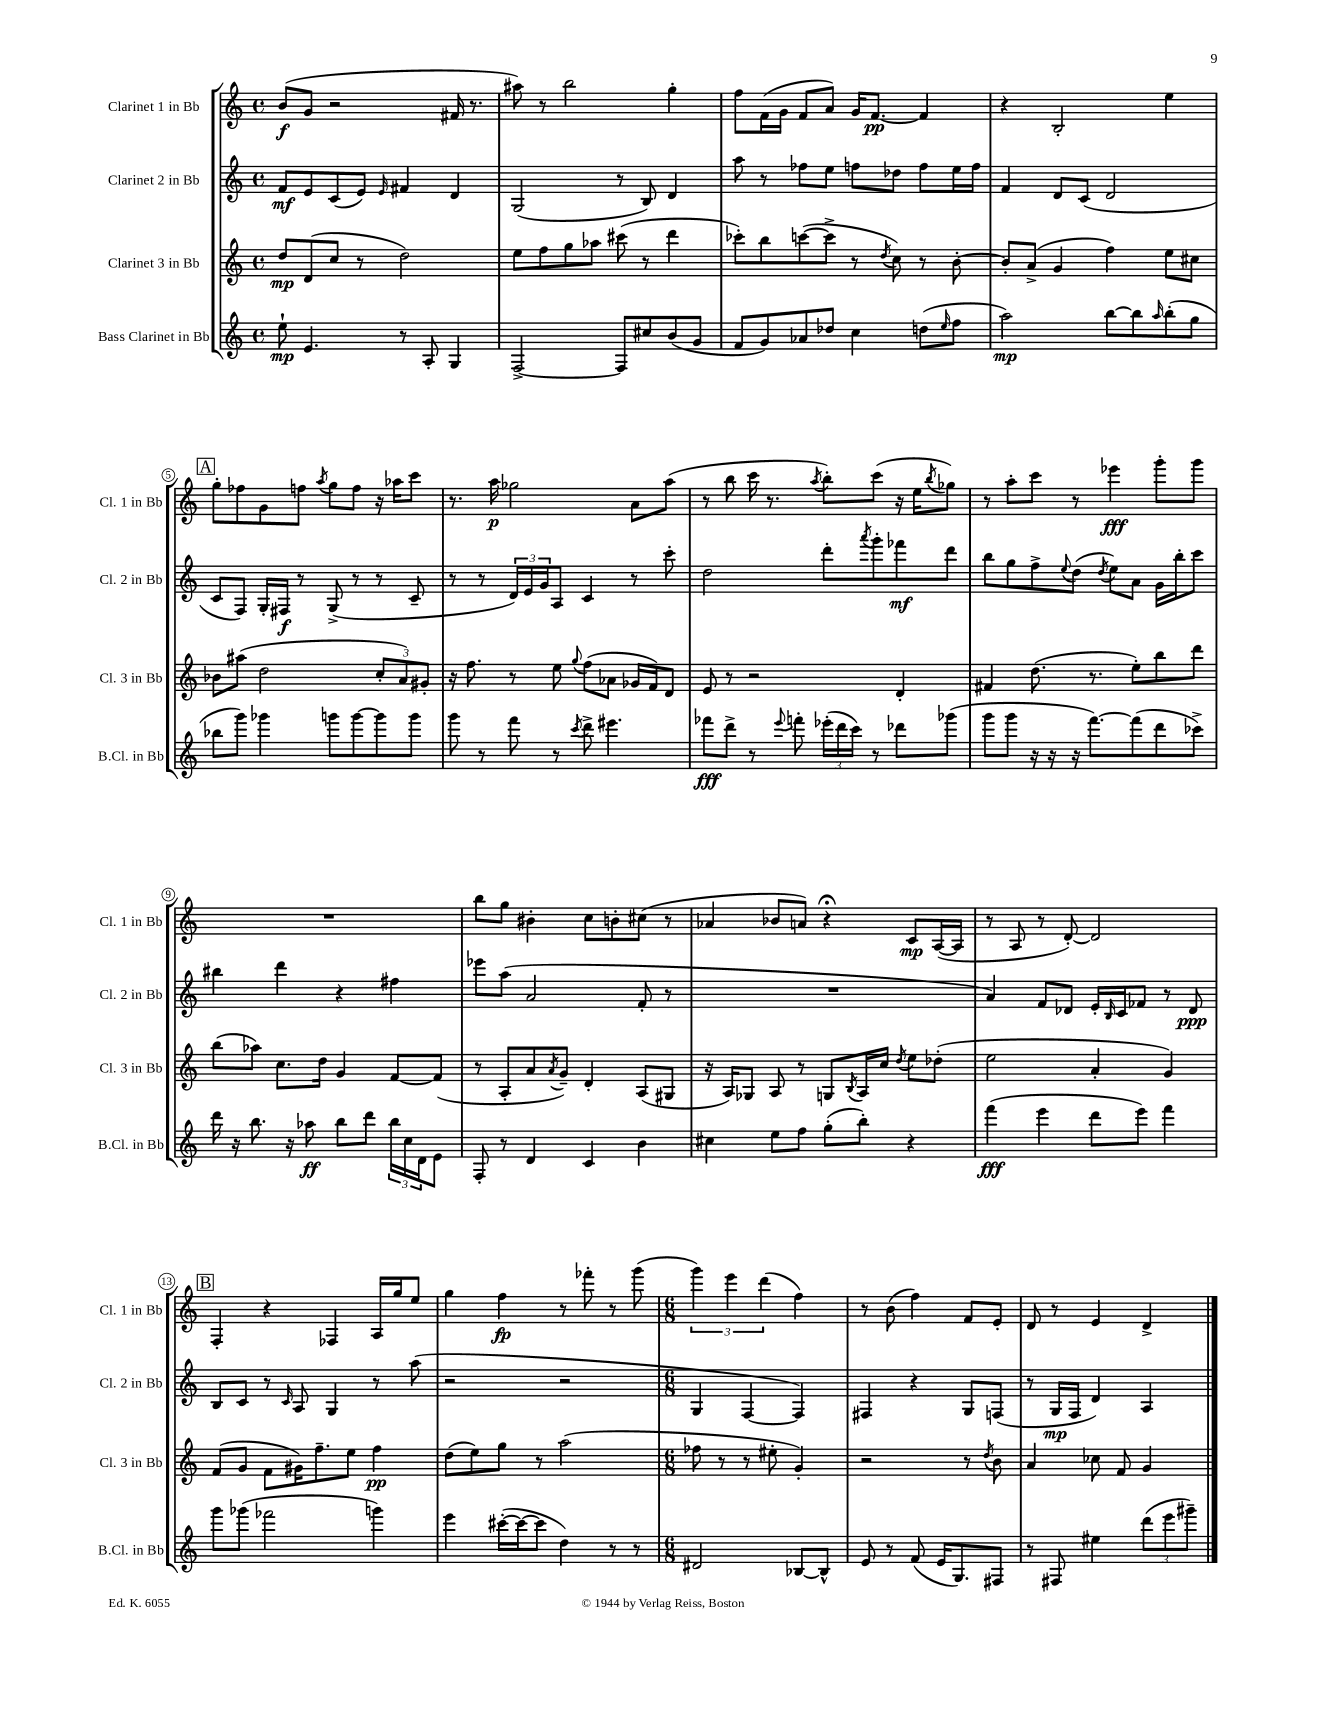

**kern	**dynam	**kern	**dynam	**kern	**dynam	**kern	**dynam
*part4	*part4	*part3	*part3	*part2	*part2	*part1	*part1
*staff4	*staff4	*staff3	*staff3	*staff2	*staff2	*staff1	*staff1
*I"Bass Clarinet in Bb	*	*I"Clarinet 3 in Bb	*	*I"Clarinet 2 in Bb	*	*I"Clarinet 1 in Bb	*
*I'B.Cl. in Bb	*	*I'Cl. 3 in Bb	*	*I'Cl. 2 in Bb	*	*I'Cl. 1 in Bb	*
*clefG2	*	*clefG2	*	*clefG2	*	*clefG2	*
*k[]	*	*k[]	*	*k[]	*	*k[]	*
*M4/4	*	*M4/4	*	*M4/4	*	*M4/4	*
*met(c)	*	*met(c)	*	*met(c)	*	*met(c)	*
=1	=1	=1	=1	=1	=1	=1	=1
8ee`\	mp	8dd/L	mp	8f/L	mf	(8b/L	f
4.e/	.	(8d/	.	8e/	.	8g/J	.
.	.	8cc/J	.	(8c/	.	2r	.
.	.	8r	.	8e/J)	.	.	.
.	.	.	.	16qqe/	.	.	.
8r	.	2dd\)	.	4f#X/	.	.	.
8A'/	.	.	.	.	.	.	.
4G/	.	.	.	4d/	.	16f#X/	.
.	.	.	.	.	.	8.r	.
=2	=2	=2	=2	=2	=2	=2	=2
[2F^/	.	8ee\L	.	(2G/	.	8aa#X\)	.
.	.	8ff\	.	.	.	8r	.
.	.	8gg\	.	.	.	2bb\	.
.	.	8aa-X\J	.	.	.	.	.
8F/L]	.	(8ccc#X\	.	8r	.	.	.
8cc#X/	.	8r	.	8B/)	.	.	.
(8b/	.	4ddd\	.	4d/	.	4gg'\	.
8g/J	.	.	.	.	.	.	.
=3	=3	=3	=3	=3	=3	=3	=3
8f/L	.	8ccc-X'\L)	.	8aa\	.	8ff\L	.
8g/)	.	8bb\	.	8r	.	(16f\L	.
.	.	.	.	.	.	16g\JJ	.
8a-X/	.	([8cccn\	.	8ff-X\L	.	8f/L	.
8dd-X/J	.	8ccc^\J]	.	8ee\J	.	8a/J)	.
4cc\	.	8r	.	8ffn\L	.	16g/KL	.
.	.	.	.	.	.	[8.f/J	pp
.	.	8qdd/	.	.	.	.	.
.	.	8cc\)	.	8dd-X\J	.	.	.
(8ddn\L	.	8r	.	8ff\L	.	4f/]	.
16qqee/	.	.	.	.	.	.	.
8ff\J	.	[8b'\	.	16ee\L	.	.	.
.	.	.	.	16ff\JJ	.	.	.
=4	=4	=4	=4	=4	=4	=4	=4
2aa\)	mp	8b'/L]	.	4f/	.	4r	.
.	.	(8a^/J	.	.	.	.	.
.	.	4g/	.	8d/L	.	2B'/	.
.	.	.	.	(8c/J	.	.	.
[8bb\L	.	4ff\)	.	2d/	.	.	.
8bb\]	.	.	.	.	.	.	.
16qqaa/	.	.	.	.	.	.	.
(8bb'\	.	8ee\L	.	.	.	4ee\	.
8gg\J	.	8cc#X\J	.	.	.	.	.
!!LO:LB:g=z
!!LO:REH:place=s1:t=A
=5	=5	=5	=5	=5	=5	=5	=5
8bb-X\L	.	8b-X\L	.	8c/L	.	8gg'\L	.
8ggg\J)	.	(8aa#X\J	.	8F/J)	.	8ff-X\	.
4ggg-X\	.	2dd\	.	16G'/LL	.	8g\	.
.	.	.	.	16F#X/JJ	f	.	.
.	.	.	.	8r	.	8ffn\J	.
.	.	.	.	.	.	8qaa/	.
8gggn\L	.	.	.	(8G^/	.	8gg\L	.
[8ggg\	.	.	.	8r	.	8ff\J	.
8ggg\]	.	12cc'/L	.	8r	.	16r	.
.	.	.	.	.	.	16aa-X\KL	.
.	.	12a/)	.	.	.	.	.
8ggg\J	.	.	.	8c~/	.	8ccc\J	.
.	.	12g#X'/J	.	.	.	.	.
=6	=6	=6	=6	=6	=6	=6	=6
8ggg\	.	16r	.	8r	.	8.r	.
.	.	8.ff\	.	.	.	.	.
8r	.	.	.	8r	.	.	.
.	.	.	.	.	.	16aa\	p
8fff\	.	8r	.	24d/LL)	.	2gg-X\	.
.	.	.	.	24e/	.	.	.
.	.	.	.	24g/J	.	.	.
8r	.	8ee\	.	8A/J	.	.	.
8qccc/	.	8qqgg/	.	.	.	.	.
8ddd^\	.	(8ff\L	.	4c/	.	.	.
4.eee#X\	.	8a-X\J	.	.	.	.	.
.	.	16g-X/LL	.	8r	.	8a\L	.
.	.	16f/J)	.	.	.	.	.
.	.	8d/J	.	8ccc'\	.	(8aa\J	.
=7	=7	=7	=7	=7	=7	=7	=7
8fff-X\L	fff	8e/	.	2dd\	.	8r	.
8ddd^\J	.	8r	.	.	.	8bb\	.
8r	.	2r	.	.	.	16ccc\	.
.	.	.	.	.	.	8.r	.
8qqeee/	.	.	.	.	.	.	.
8fffn'\	.	.	.	.	.	.	.
.	.	.	.	.	.	8qaa/	.
(24eee-X'\LL	.	.	.	8ddd'\L	.	8bb'\L)	.
24ddd\	.	.	.	.	.	.	.
24ccc\JJ)	.	.	.	.	.	.	.
.	.	.	.	8qaaa/	.	.	.
8r	.	.	.	8ggg'\	.	(8ccc\J	.
8ddd-X\L	.	4d'/	.	8fff-X\	mf	16r	.
.	.	.	.	.	.	16ee\KL	.
.	.	.	.	.	.	8qbb/	.
(8ggg-X\J	.	.	.	8ddd\J	.	8gg-X\J)	.
=8	=8	=8	=8	=8	=8	=8	=8
8ggg\L	.	4f#X/	.	8bb\L	.	8r	.
8ggg\J	.	.	.	8gg\	.	8aa'\L	.
16r	.	(8.dd\	.	8ff^\	.	8ccc\J	.
16r	.	.	.	.	.	.	.
.	.	.	.	8qqee/	.	.	.
16r	.	.	.	(8dd\J	.	8r	.
[8.fff\L)	.	8.r	.	.	.	.	.
.	.	.	.	8qdd/	.	.	.
.	.	.	.	8ee\L)	.	4eee-X\	fff
(8fff\]	.	8ee'\L)	.	8a\J	.	.	.
8ddd\	.	8bb\	.	16g\LL	.	8ggg'\L	.
.	.	.	.	16bb'\J	.	.	.
8ccc-X^\J)	.	8ddd\J	.	8ccc\J	.	8ggg\J	.
!!LO:LB:g=z
=9	=9	=9	=9	=9	=9	=9	=9
16ddd\	.	(8bb\L	.	4bb#X\	.	1r	.
16r	.	.	.	.	.	.	.
8.bb\	.	8aa-X\J)	.	.	.	.	.
.	.	8.cc\L	.	4ddd\	.	.	.
16r	.	.	.	.	.	.	.
8aa-X\	ff	.	.	.	.	.	.
.	.	16dd\Jk	.	.	.	.	.
8bb\L	.	4g/	.	4r	.	.	.
8ddd\J	.	.	.	.	.	.	.
24bb\LL	.	[8f/L	.	4ff#X\	.	.	.
24cc\	.	.	.	.	.	.	.
24d\J	.	.	.	.	.	.	.
8e\J	.	(8f/J]	.	.	.	.	.
=10	=10	=10	=10	=10	=10	=10	=10
8F'/	.	8r	.	8eee-X\L	.	8bb\L	.
8r	.	8A'/L	.	(8aa\J	.	8gg\J	.
4d/	.	8a/	.	2a/	.	4b#X'\	.
.	.	8qa/	.	.	.	.	.
.	.	8g~/J)	.	.	.	.	.
4c/	.	4d'/	.	.	.	8cc\L	.
.	.	.	.	.	.	8bn'\	.
4b\	.	(8A/L	.	8f'/	.	(8cc#X\J	.
.	.	8G#X/J	.	8r	.	8r	.
=11	=11	=11	=11	=11	=11	=11	=11
4cc#X\	.	16r	.	1r	.	4a-X/	.
.	.	16A/KL)	.	.	.	.	.
.	.	8G-X/J	.	.	.	.	.
8ee\L	.	8A/	.	.	.	8b-X/L	.
8ff\J	.	8r	.	.	.	8an/J)	.
(8gg'\L	.	8Gn/L	.	.	.	4r;<	.
.	.	8qB/	.	.	.	.	.
8bb'\J)	.	16A/L	.	.	.	.	.
.	.	16cc/JJ	.	.	.	.	.
.	.	8qdd/	.	.	.	.	.
4r	.	8ee\L	.	.	.	8c/L	mp
.	.	(8dd-X'\J	.	.	.	([16A/L	.
.	.	.	.	.	.	16A/JJ]	.
=12	=12	=12	=12	=12	=12	=12	=12
(4fff\	fff	2ee\	.	4a/)	.	8r	.
.	.	.	.	.	.	8A/	.
4eee\	.	.	.	8f/L	.	8r	.
.	.	.	.	8d-X/J	.	[8d'/)	.
8ddd\L	.	4a'/	.	16e'/LL	.	2d/]	.
.	.	.	.	16qqB/	.	.	.
.	.	.	.	16c/J	.	.	.
8eee\J)	.	.	.	8f-X/J	.	.	.
4fff\	.	4g/)	.	8r	.	.	.
.	.	.	.	8d-/	ppp	.	.
!!LO:LB:g=z
!!LO:REH:place=s1:t=B
=13	=13	=13	=13	=13	=13	=13	=13
8ggg\L	.	(8f/L	.	8B/L	.	4F'/	.
(8ggg-X\J	.	8g/J	.	8c/J	.	.	.
2fff-X\	.	8f\L	.	8r	.	4r	.
.	.	.	.	16qqc/	.	.	.
.	.	16g#X\K)	.	8A/	.	.	.
.	.	8.ff~\	.	.	.	.	.
.	.	.	.	4G/	.	4F-X/	.
.	.	8ee\J	.	.	.	.	.
4gggn\)	.	4ff\	pp	8r	.	16A/LL	.
.	.	.	.	.	.	16gg/J	.
.	.	.	.	(8aa\	.	8ee/J	.
=14	=14	=14	=14	=14	=14	=14	=14
4eee\	.	(8dd\L	.	2r	.	4gg\	.
.	.	8ee\)	.	.	.	.	.
([16ccc#X'\LL	.	8gg\J	.	.	.	4ff\	fp
16ccc#\J_	.	.	.	.	.	.	.
8ccc#\J]	.	8r	.	.	.	.	.
4dd\)	.	(2aa\	.	2r	.	8r	.
.	.	.	.	.	.	8fff-X'\	.
8r	.	.	.	.	.	8r	.
8r	.	.	.	.	.	(8ggg\	.
=15	=15	=15	=15	=15	=15	=15	=15
*M6/8	*	*M6/8	*	*M6/8	*	*M6/8	*
2d#X/	.	8ff-X\	.	4G/	.	6ggg\)	.
.	.	8r	.	.	.	.	.
.	.	.	.	.	.	6eee\	.
.	.	8r	.	[4F/	.	.	.
.	.	.	.	.	.	(6ddd\	.
.	.	8ee#X'\	.	.	.	.	.
[8B-X/L	.	4g'/)	.	4F/])	.	4ff\)	.
8B-^^/J]	.	.	.	.	.	.	.
=16	=16	=16	=16	=16	=16	=16	=16
8e/	.	2r	.	4F#X/	.	8r	.
8r	.	.	.	.	.	(8b\	.
(8f/	.	.	.	4r	.	4ff\)	.
16e/KL	.	.	.	.	.	.	.
8.G/)	.	.	.	.	.	.	.
.	.	8r	.	8G/L	.	8f/L	.
.	.	8qdd/	.	.	.	.	.
8F#X/J	.	8b\	.	(8Fn/J	.	8e'/J	.
=17	=17	=17	=17	=17	=17	=17	=17
8r	.	4a/	.	8r	.	8d/	.
8F#X/	.	.	.	16G/LL	mp	8r	.
.	.	.	.	16F/JJ	.	.	.
4ee#X\	.	8cc-X\	.	4d/)	.	4e/	.
.	.	8f/	.	.	.	.	.
(12ddd\L	.	4g/	.	4A/	.	4d^/	.
12eee\	.	.	.	.	.	.	.
12ggg#X~\J)	.	.	.	.	.	.	.
==	==	==	==	==	==	==	==
*-	*-	*-	*-	*-	*-	*-	*-
